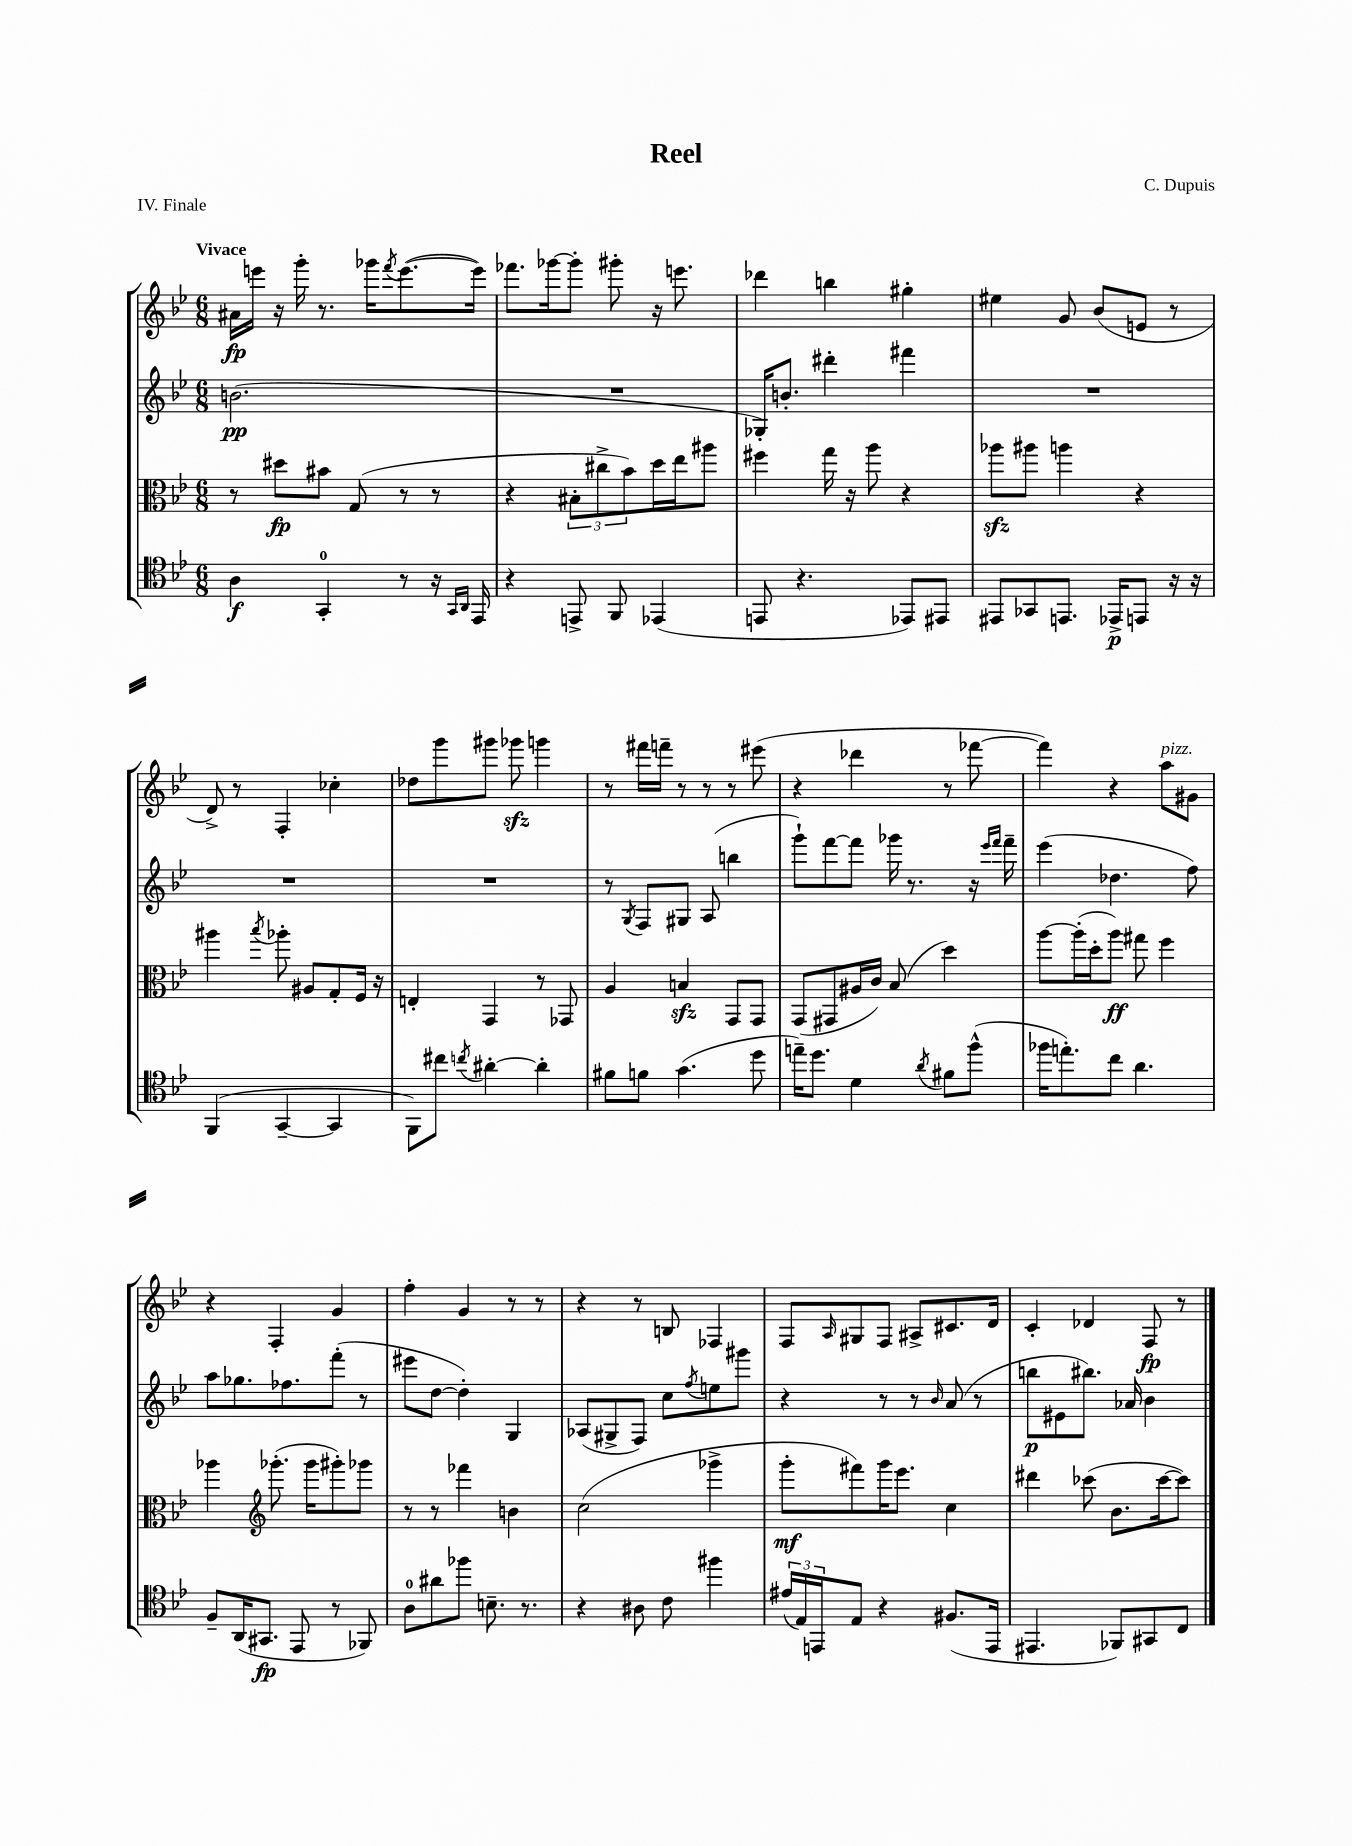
\header { title = "Reel" composer = "C. Dupuis" piece = "IV. Finale" }
<<
\new StaffGroup <<
\new Staff = "s0" {
    \clef treble \key bes \major \numericTimeSignature \time 6/8 \tempo "Vivace"
    ais'16\fp e'''16 r16 g'''16-. r8. ges'''16 \acciaccatura { f'''8 } e'''8.~( e'''16) |
    fes'''8. ges'''16~ ges'''8-. gis'''8-. r16 e'''8. |
    des'''4 b''4 gis''4-. |
    eis''4 g'8 bes'8( e'8 r8 |
    d'8->) r8 f4-. ces''4-. |
    des''8 g'''8 gis'''8 ges'''8\sfz g'''4 |
    r8 fis'''16 f'''16-- r8 r8 r8 eis'''8( |
    r4 des'''4 r8 fes'''8~ |
    fes'''4) r4 a''8^\markup { \italic "pizz." } gis'8 |
    r4 f4-. g'4 |
    f''4-. g'4 r8 r8 |
    r4 r8 b8 fes4 |
    f8 \grace { a16 } gis8 f8 ais8-> cis'8. d'16 |
    c'4-. des'4 f8\fp r8 \bar "|." |
}
\new Staff = "s1" {
    \clef treble \key bes \major \numericTimeSignature \time 6/8
    b'2.\pp( |
    R2. |
    ges16-.) b'8.-. dis'''4-. fis'''4 |
    R2. |
    R2. |
    R2. |
    r8 \acciaccatura { g8 } f8 gis8 a8( b''4 |
    g'''8-!) f'''8~ f'''8 ges'''16 r8. r16 \grace { ees'''16 f'''16 } f'''16-- |
    ees'''4( des''4. f''8) |
    a''8 ges''8. fes''8. f'''8-.( r8 |
    eis'''8 d''8~ d''4-.) g4 |
    aes8( gis8-> f8) c''8 \acciaccatura { f''8 } e''8 gis'''8 |
    r4 r8 r8 \grace { bes'16 } a'8( r8 |
    b''8\p eis'8 bis''8.) aes'16 bes'4 \bar "|." |
}
\new Staff = "s2" {
    \clef alto \key bes \major \numericTimeSignature \time 6/8
    r8 dis''8\fp bis'8 g8( r8 r8 |
    r4 \tuplet 3/2 { bis8-. cis''8-> bes'8) } d''16 ees''16 ais''8 |
    fis''4 g''16 r16 a''8 r4 |
    aes''8\sfz ais''8 a''4 r4 |
    ais''4 \acciaccatura { bes''8 } aes''8-. ais8 g8-. f16 r16 |
    e4-. g,4 r8 ges,8 |
    a4 b4\sfz g,8 g,8 |
    g,8( gis,8 ais16 c'16) bes8( d''4) |
    a''8~ a''16-.( d''16-. a''8\ff) gis''8 f''4 |
    aes''4 \clef treble ges'''8.-.( ges'''16 gis'''8-.) ges'''8 |
    r8 r8 fes'''4 b'4 |
    c''2( ges'''4-> |
    g'''8-.\mf fis'''8) g'''16 ees'''8. c''4 |
    dis'''4 ces'''8( bes'8. ces'''16~ ces'''8) \bar "|." |
}
\new Staff = "s3" {
    \clef tenor \key bes \major \numericTimeSignature \time 6/8
    a4\f g,4-0-. r8 r16 \grace { g,16 a,16 } ees,16 |
    r4 e,8-> f,8 ees,4( |
    e,8 r4. ees,8) eis,8 |
    eis,8 ges,8 e,8. ees,16->\p e,8 r16 r16 |
    f,4( g,4~-- g,4 |
    f,8) cis''8 \acciaccatura { c''8 } ais'4~-. ais'4-. |
    fis'8 f'8 g'4.( d''8 |
    e''16--) d''8. d'4 \acciaccatura { a'8 } fis'8 f''8-^( |
    fes''16 e''8.-.) c''8 a'4. |
    f8-- a,16( gis,8.\fp ees,8 r8 fes,8) |
    a8-0 ais'8 fes''8 b8.-- r8. |
    r4 ais8 c'8 fis''4 |
    \tuplet 3/2 { eis'16( ees16) e,16 } ees8 r4 fis8.( e,16 |
    eis,4. fes,8) gis,8 c8 \bar "|." |
}
>>
>>
\layout { \context { \Score \remove "Bar_number_engraver" } }
